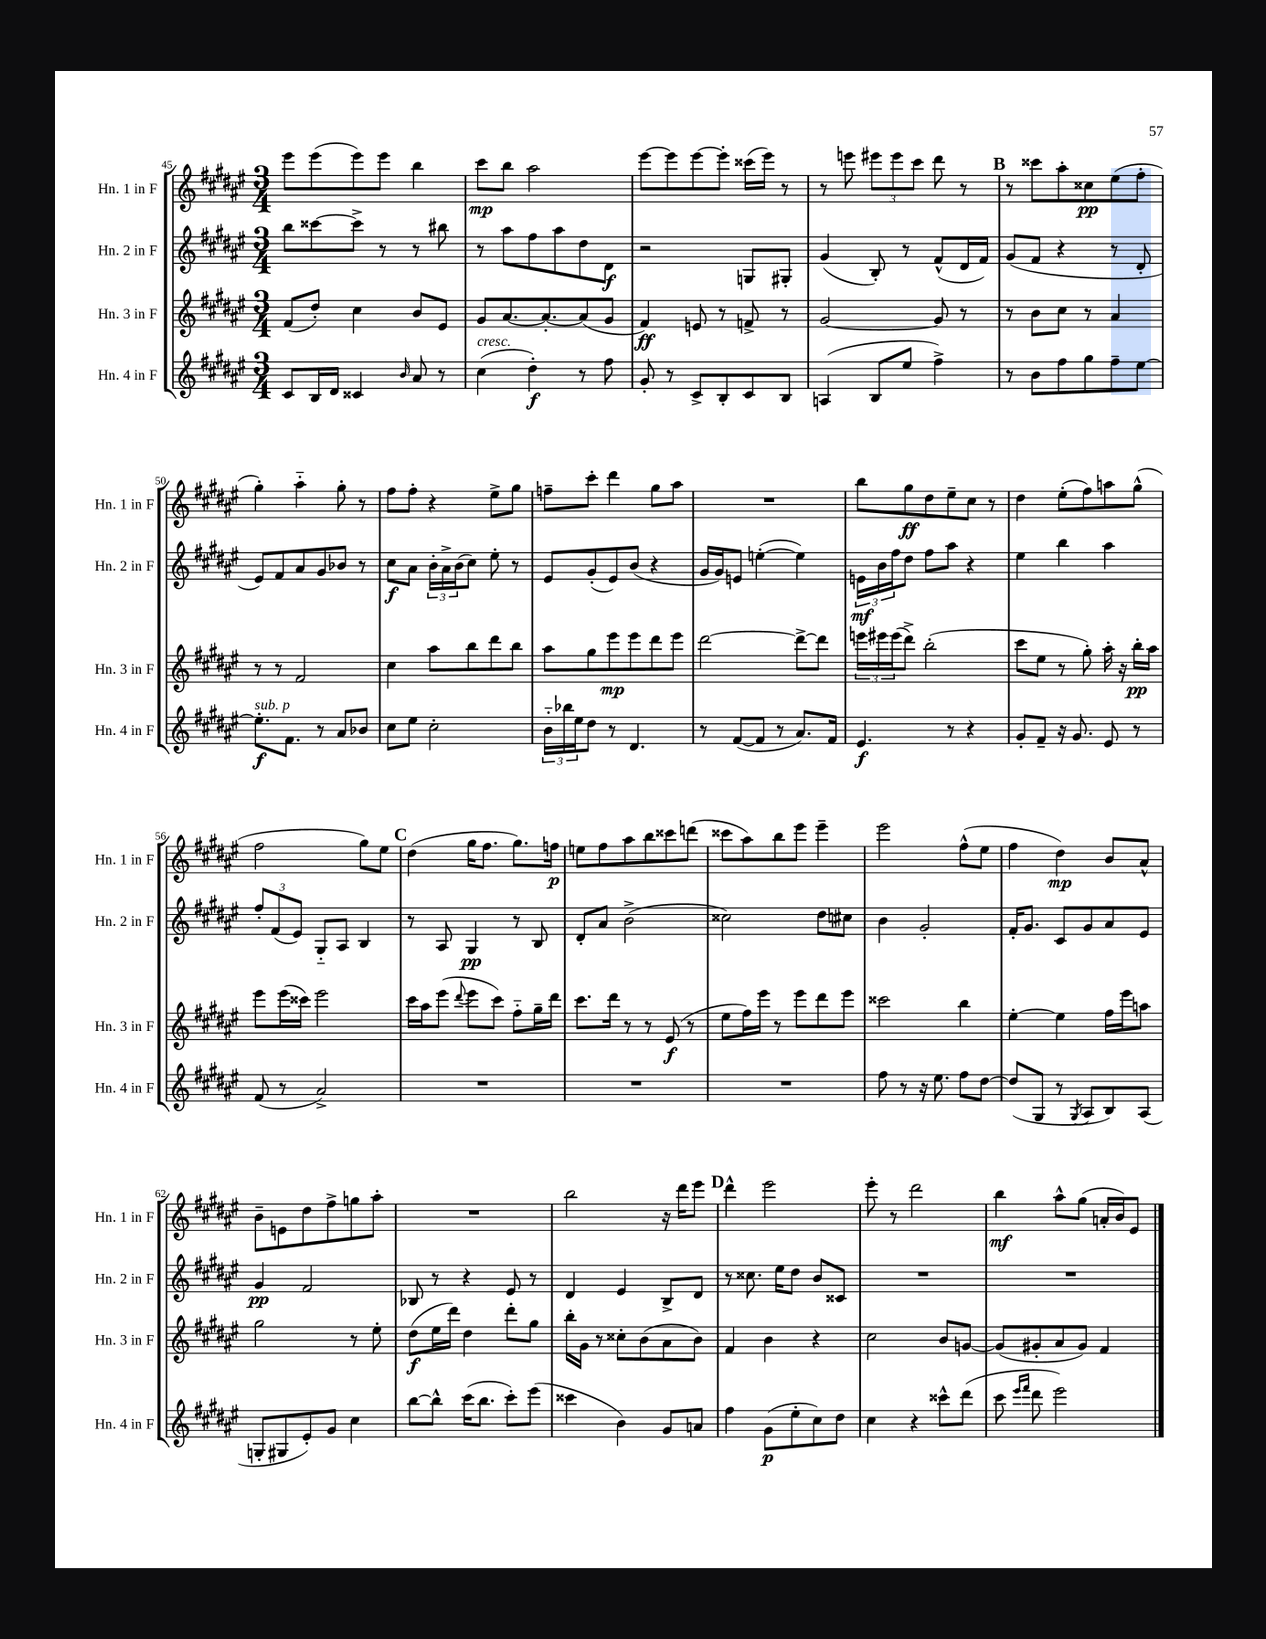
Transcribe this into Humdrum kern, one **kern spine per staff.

**kern	**dynam	**kern	**dynam	**kern	**dynam	**kern	**dynam
*part4	*part4	*part3	*part3	*part2	*part2	*part1	*part1
*staff4	*staff4	*staff3	*staff3	*staff2	*staff2	*staff1	*staff1
*I"Hn. 4 in F	*	*I"Hn. 3 in F	*	*I"Hn. 2 in F	*	*I"Hn. 1 in F	*
*I'Hn. 4 in F	*	*I'Hn. 3 in F	*	*I'Hn. 2 in F	*	*I'Hn. 1 in F	*
*clefG2	*	*clefG2	*	*clefG2	*	*clefG2	*
*k[f#c#g#d#a#e#]	*	*k[f#c#g#d#a#e#]	*	*k[f#c#g#d#a#e#]	*	*k[f#c#g#d#a#e#]	*
*M3/4	*	*M3/4	*	*M3/4	*	*M3/4	*
=45	=45	=45	=45	=45	=45	=45	=45
8c#/L	.	(8f#/L	.	8bb\L	.	8eee#\L	.
16B/L	.	8dd#'/J)	.	[8ccc##X\	.	(8eee#\	.
16d#/JJ	.	.	.	.	.	.	.
4c##X/	.	4cc#\	.	8ccc##^\J]	.	8eee#\)	.
.	.	.	.	8r	.	8eee#\J	.
16qqb/	.	.	.	.	.	.	.
8a#/	.	8b/L	.	8r	.	4bb\	.
8r	.	8e#/J	.	8bb#X\	.	.	.
=46	=46	=46	=46	=46	=46	=46	=46
!LO:TX:a:i:t=cresc.	!	!	!	!	!	!	!
(4cc#\	.	8g#/L	.	8r	.	8ccc#\L	mp
.	.	[8.a#/	.	8aa#\L	.	8bb\J	.
4dd#'\)	f	.	.	8ff#\	.	2aa#\	.
.	.	8.a#'/_	.	.	.	.	.
.	.	.	.	8aa#\	.	.	.
8r	.	(8a#/]	.	8dd#\	.	.	.
8ff#\	.	8g#/J	.	8d#\J	f	.	.
=47	=47	=47	=47	=47	=47	=47	=47
8g#'/	.	4f#/)	ff	2r	.	[8eee#\L	.
8r	.	.	.	.	.	8eee#\]	.
8c#^/L	.	8en/	.	.	.	[8eee#\	.
8B'/	.	8r	.	.	.	8eee#'\J]	.
8c#/	.	8fn^/	.	8Gn/L	.	(16ccc##X\LL	.
.	.	.	.	.	.	16eee#\JJ)	.
8B/J	.	8r	.	8G#X'/J	.	8r	.
=48	=48	=48	=48	=48	=48	=48	=48
(4An/	.	[2g#/	.	(4g#/	.	8r	.
.	.	.	.	.	.	8eeen\	.
8B/L	.	.	.	8B'/)	.	12eee#X\L	.
.	.	.	.	.	.	12eee#\	.
8ee#/J	.	.	.	8r	.	.	.
.	.	.	.	.	.	12ccc#\J	.
4ff#^\)	.	8g#/]	.	(8f#^^/L	.	8ddd#\	.
.	.	8r	.	16d#/L	.	8r	.
.	.	.	.	16f#/JJ)	.	.	.
!!LO:REH:place=s1:t=B
=49	=49	=49	=49	=49	=49	=49	=49
8r	.	8r	.	(8g#/L	.	8r	.
8b\L	.	8b\L	.	8f#/J	.	8ccc##X\L	.
8ff#\	.	8cc#\J	.	4r	.	8aa#'\	.
8gg#\	.	8r	.	.	.	8cc##X\	pp
8ff#~\	.	4a#/	.	8r	.	(8ee#\	.
[8ee#\J	.	.	.	8d#'/	.	8ff#'\J	.
!!LO:LB:g=z
=50	=50	=50	=50	=50	=50	=50	=50
!LO:TX:a:i:t=sub. p	!	!	!	!	!	!	!
8.ee#'\L]	f	8r	.	8e#/L)	.	4gg#'\)	.
.	.	8r	.	8f#/	.	.	.
8.f#\J	.	.	.	.	.	.	.
.	.	2f#/	.	8a#/	.	4aa#\	.
8r	.	.	.	8g#/	.	.	.
8a#/L	.	.	.	8b-X/J	.	8gg#'\	.
8b-X/J	.	.	.	8r	.	8r	.
=51	=51	=51	=51	=51	=51	=51	=51
8cc#\L	.	4cc#\	.	8cc#\L	f	8ff#\L	.
8ee#\J	.	.	.	8a#\J	.	8ff#'\J	.
2cc#'\	.	8aa#\L	.	24b'\LL	.	4r	.
.	.	.	.	24a#^\	.	.	.
.	.	.	.	(24b\J	.	.	.
.	.	8bb\	.	8cc#\J)	.	.	.
.	.	8ddd#\	.	8ee#'\	.	8ee#^\L	.
.	.	8bb\J	.	8r	.	8gg#\J	.
=52	=52	=52	=52	=52	=52	=52	=52
24b\LL	.	8aa#\L	.	8e#/L	.	8ffn~\L	.
24bb-X\	.	.	.	.	.	.	.
24ee#\J	.	.	.	.	.	.	.
8dd#\J	.	8gg#\	.	(8g#'/	.	8ccc#'\J	.
8r	.	8eee#\	mp	8e#/)	.	4ddd#\	.
4.d#/	.	8eee#\	.	(8b/J	.	.	.
.	.	8ddd#\	.	4r	.	8gg#\L	.
.	.	8eee#\J	.	.	.	8aa#\J	.
=53	=53	=53	=53	=53	=53	=53	=53
8r	.	[2ddd#\	.	16g#/LL	.	2.r	.
.	.	.	.	16g#/J)	.	.	.
([8f#/L	.	.	.	8en/J	.	.	.
8f#/J]	.	.	.	([4een'\	.	.	.
8r	.	.	.	.	.	.	.
8.a#/L)	.	8ddd#^\L_	.	4ee\])	.	.	.
.	.	8ddd#\J]	.	.	.	.	.
16f#/Jk	.	.	.	.	.	.	.
=54	=54	=54	=54	=54	=54	=54	=54
4.e#/	f	24eeen\LL	.	24en\LL	mf	8bb\L	.
.	.	24eee#X\	.	24b\	.	.	.
.	.	(24eee#\J	.	24ff#\J	.	.	.
.	.	8ddd#^\J)	.	8dd#\J	.	8gg#\	ff
.	.	(2bb'\	.	8ff#\L	.	8dd#\	.
8r	.	.	.	8aa#\J	.	8ee#~\	.
4r	.	.	.	4r	.	8cc#\J	.
.	.	.	.	.	.	8r	.
=55	=55	=55	=55	=55	=55	=55	=55
8g#'/L	.	8ccc#\L	.	4ee#\	.	4dd#\	.
8f#~/J	.	8ee#\J	.	.	.	.	.
16r	.	8r	.	4bb\	.	(8ee#'\L	.
8.g#/	.	.	.	.	.	.	.
.	.	8gg#'\)	.	.	.	8ff#\)	.
8e#/	.	16aa#'\	.	4aa#\	.	8aan\	.
.	.	16r	.	.	.	.	.
8r	.	16bb'\LL	pp	.	.	(8gg#^^\J	.
.	.	16aa#\JJ	.	.	.	.	.
!!LO:LB:g=z
=56	=56	=56	=56	=56	=56	=56	=56
(8f#/	.	8eee#\L	.	12ff#'/L	.	2ff#\	.
.	.	.	.	(12f#/	.	.	.
8r	.	(16eee#\L	.	.	.	.	.
.	.	.	.	12e#/J)	.	.	.
.	.	16ccc##X\JJ)	.	.	.	.	.
2a#^/)	.	2eee#\	.	8G#/L	.	.	.
.	.	.	.	8A#/J	.	.	.
.	.	.	.	4B/	.	8gg#\L)	.
.	.	.	.	.	.	8ee#\J	.
!!LO:REH:place=s1:t=C
=57	=57	=57	=57	=57	=57	=57	=57
2.r	.	16ccc#\LL	.	8r	.	(4dd#\	.
.	.	16aa#\J	.	.	.	.	.
.	.	(8eee#\J	.	8A#/	.	.	.
.	.	8qqddd#/	.	.	.	.	.
.	.	8eee#\L	.	4G#/	pp	16gg#\KL	.
.	.	.	.	.	.	8.ff#\J	.
.	.	8ccc#\J)	.	.	.	.	.
.	.	8ff#\L	.	8r	.	8.gg#\L)	.
.	.	16gg#~\L	.	8B/	.	.	.
.	.	16ddd#\JJ	.	.	.	16ffn\Jk	p
=58	=58	=58	=58	=58	=58	=58	=58
2.r	.	8.ccc#\L	.	8d#'/L	.	8een\L	.
.	.	.	.	8a#/J	.	8ff#\	.
.	.	16ddd#\Jk	.	.	.	.	.
.	.	8r	.	(2b^\	.	8aa#\	.
.	.	8r	.	.	.	8bb\	.
.	.	(8e#/	f	.	.	8ccc##X\	.
.	.	8r	.	.	.	(8dddn\J	.
=59	=59	=59	=59	=59	=59	=59	=59
2.r	.	8ee#\L	.	2cc##X\)	.	8ccc##X\L	.
.	.	16ff#\L)	.	.	.	8aa#\)	.
.	.	16eee#\JJ	.	.	.	.	.
.	.	8r	.	.	.	8bb\	.
.	.	8eee#\L	.	.	.	8eee#\J	.
.	.	8ddd#\	.	8dd#\L	.	4eee#~\	.
.	.	8eee#\J	.	8cc#X\J	.	.	.
=60	=60	=60	=60	=60	=60	=60	=60
8ff#\	.	2ccc##X\	.	4b\	.	2eee#\	.
8r	.	.	.	.	.	.	.
16r	.	.	.	2g#'/	.	.	.
8.ee#\	.	.	.	.	.	.	.
8ff#\L	.	4bb\	.	.	.	(8ff#^^\L	.
[8dd#\J	.	.	.	.	.	8ee#\J	.
=61	=61	=61	=61	=61	=61	=61	=61
(8dd#/L]	.	[4ee#'\	.	16f#'/KL	.	4ff#\	.
.	.	.	.	8.g#/J	.	.	.
8G#/J	.	.	.	.	.	.	.
8r	.	4ee#\]	.	8c#/L	.	4dd#\)	mp
8qG#/	.	.	.	.	.	.	.
8A#/L	.	.	.	8g#/	.	.	.
8B/)	.	16ff#\LL	.	8a#/	.	8b/L	.
.	.	16eee#\J	.	.	.	.	.
(8A#/J	.	8aan\J	.	8e#/J	.	8a#^^/J	.
!!LO:LB:g=z
=62	=62	=62	=62	=62	=62	=62	=62
8Gn'/L	.	2gg#\	.	4g#/	pp	8b~\L	.
8G#X/	.	.	.	.	.	8en\	.
8e#'/)	.	.	.	2f#/	.	8dd#\	.
8g#/J	.	.	.	.	.	8ff#^\	.
4cc#\	.	8r	.	.	.	8ggn\	.
.	.	8ee#'\	.	.	.	8aa#'\J	.
=63	=63	=63	=63	=63	=63	=63	=63
[8bb\L	.	(8dd#\L	f	8B-X/	.	2.r	.
8bb^^\J]	.	16ee#\L	.	8r	.	.	.
.	.	16ddd#\JJ)	.	.	.	.	.
(16ccc#\KL	.	4dd#\	.	4r	.	.	.
8.bb\J	.	.	.	.	.	.	.
8ccc#'\L)	.	8ddd#'\L	.	8e#/	.	.	.
(8eee#\J	.	8gg#\J	.	8r	.	.	.
=64	=64	=64	=64	=64	=64	=64	=64
4ccc##X\	.	16bb'\LL	.	4d#/	.	2bb\	.
.	.	16g#\JJ	.	.	.	.	.
.	.	8r	.	.	.	.	.
4b\)	.	8cc##X'\L	.	4e#/	.	.	.
.	.	(8b\	.	.	.	.	.
8g#/L	.	8a#\	.	8B^/L	.	16r	.
.	.	.	.	.	.	16ddd#\KL	.
8an/J	.	8b\J)	.	8d#/J	.	8eee#\J	.
!!LO:REH:place=s1:t=D
=65	=65	=65	=65	=65	=65	=65	=65
4ff#\	.	4f#/	.	8r	.	4ddd#^^\	.
.	.	.	.	8.cc##X\	.	.	.
(8g#\L	p	4b\	.	.	.	2eee#\	.
.	.	.	.	16ee#\KL	.	.	.
8ee#'\	.	.	.	8dd#\J	.	.	.
8cc#\)	.	4r	.	8b/L	.	.	.
8dd#\J	.	.	.	8c##X/J	.	.	.
=66	=66	=66	=66	=66	=66	=66	=66
4cc#\	.	2cc#\	.	2.r	.	8eee#'\	.
.	.	.	.	.	.	8r	.
4r	.	.	.	.	.	2ddd#\	.
8ccc##X^^\L	.	8b/L	.	.	.	.	.
(8ddd#\J	.	[8gn/J	.	.	.	.	.
=67	=67	=67	=67	=67	=67	=67	=67
8ccc#\	.	(8g/L]	.	2.r	.	4bb\	mf
16qqeee#/LL	.	.	.	.	.	.	.
16qqfff#/JJ	.	.	.	.	.	.	.
8ddd#\	.	8g#X'/	.	.	.	.	.
2eee#\)	.	8a#/	.	.	.	8aa#^^\L	.
.	.	8g#/J)	.	.	.	(8gg#\J	.
.	.	4f#/	.	.	.	16an'/LL	.
.	.	.	.	.	.	16b/J)	.
.	.	.	.	.	.	8e#/J	.
==	==	==	==	==	==	==	==
*-	*-	*-	*-	*-	*-	*-	*-
